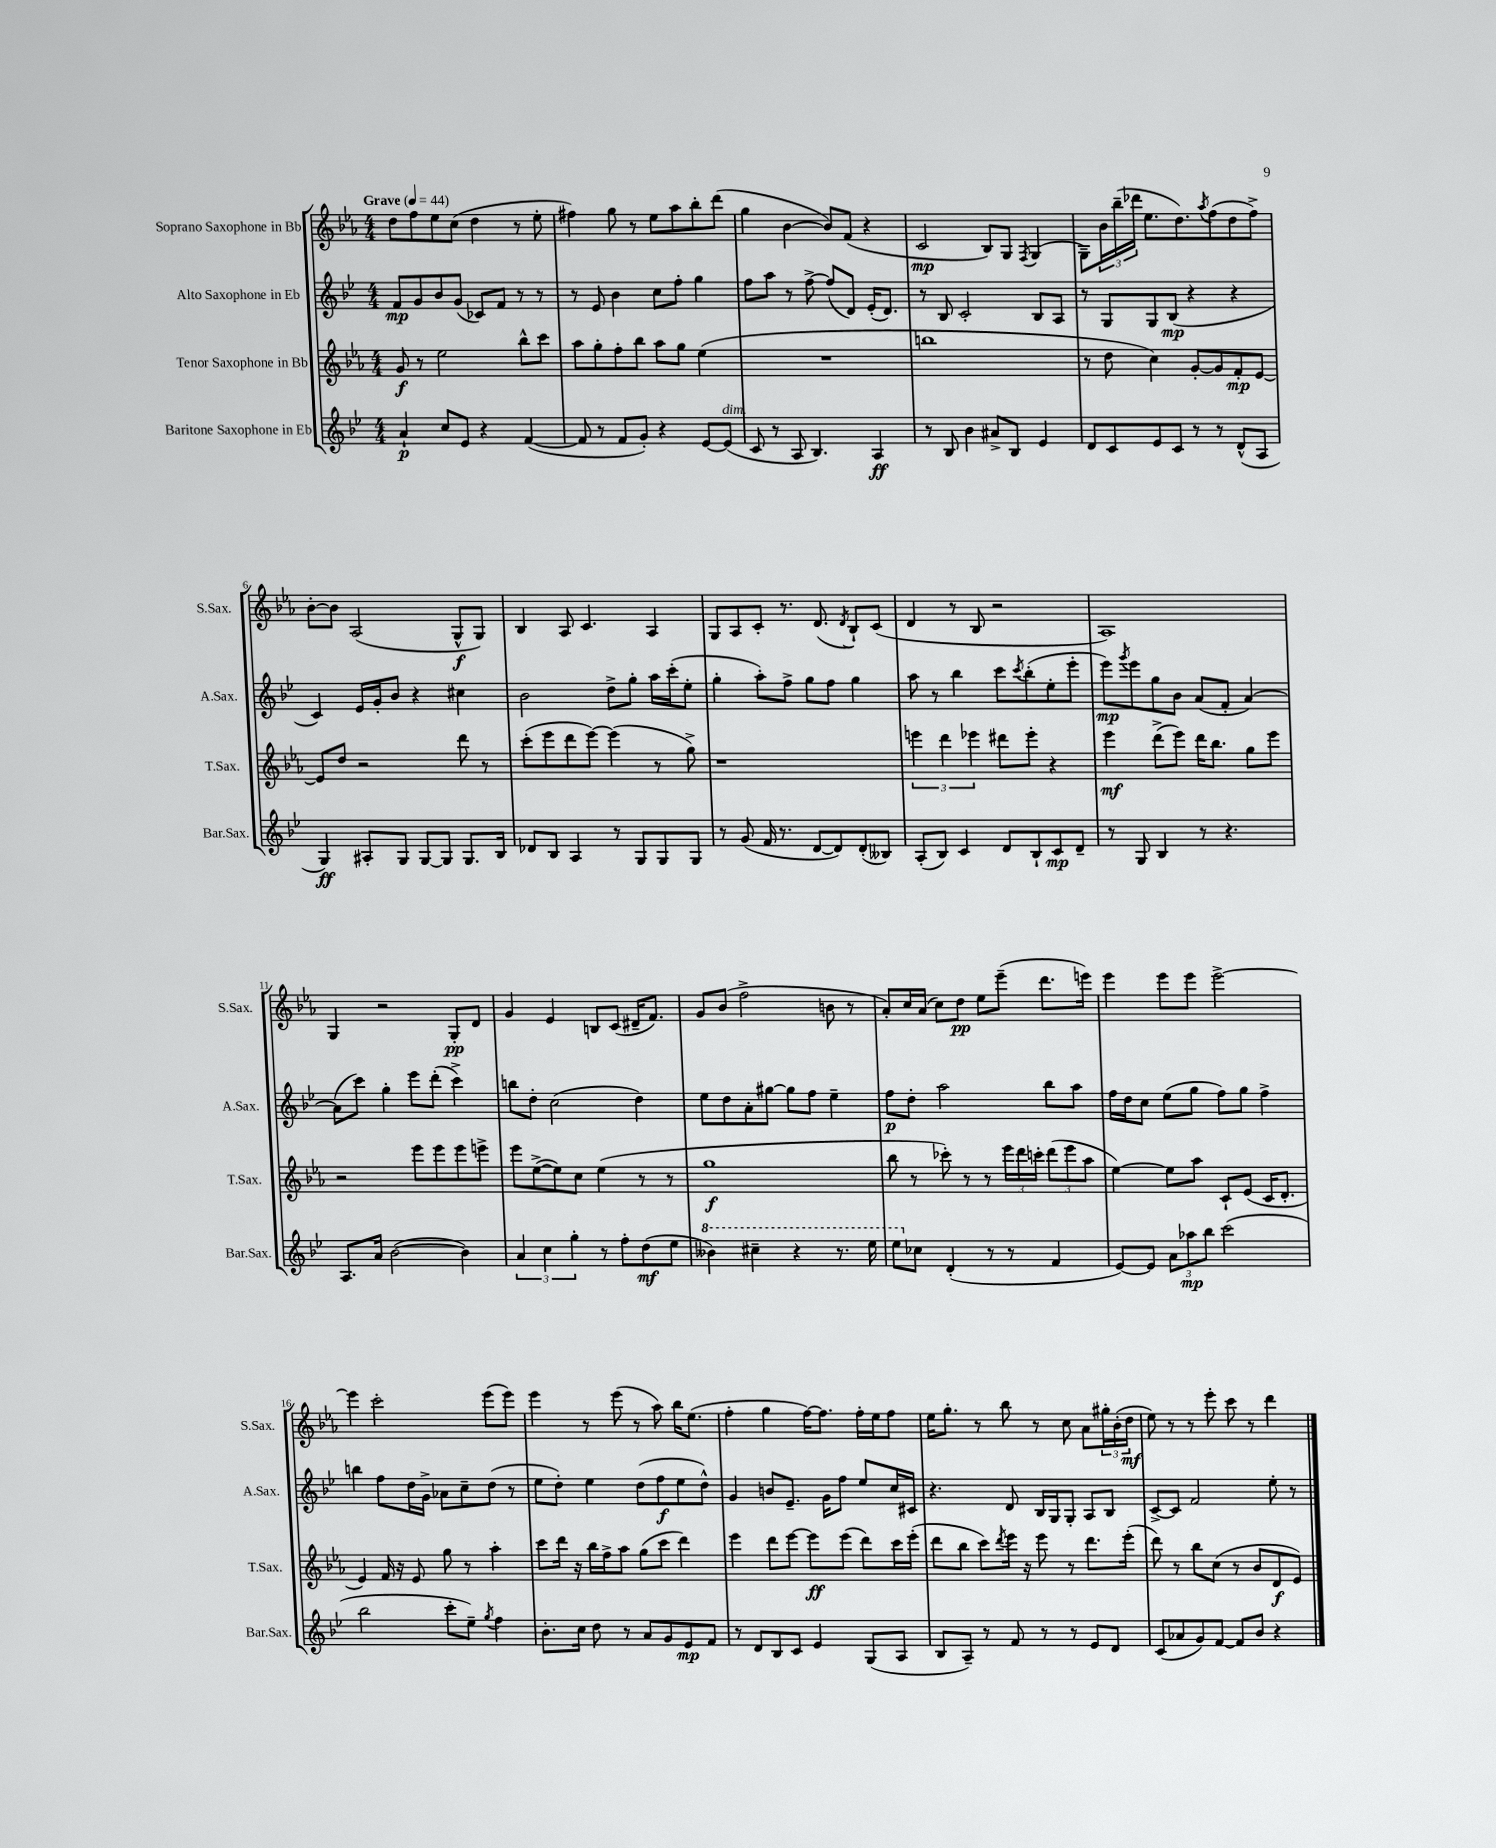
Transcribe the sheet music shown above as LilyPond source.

<<
\new StaffGroup <<
\new Staff = "s0" \with { instrumentName = "Soprano Saxophone in Bb" shortInstrumentName = "S.Sax." } {
    \clef treble \key ees \major \numericTimeSignature \time 4/4 \tempo "Grave" 4 = 44
    d''8 f''8 ees''8 c''8( d''4 r8 ees''8-. |
    fis''4) g''8 r8 ees''8 aes''8 bes''8-. d'''8( |
    g''4 bes'4~ bes'8) f'8( r4 |
    c'2\mp bes8) g8 \acciaccatura { f8 } g4( |
    g8--) \tuplet 3/2 { bes'16 bes''16--( des'''16 } ees''8. d''8.) \acciaccatura { aes''8 } f''8( d''8 f''8->) |
    bes'8~-. bes'8 aes2( g8-^\f g8) |
    bes4 aes8 c'4. aes4 |
    g8 aes8 c'8-. r8. d'8.( \acciaccatura { d'8 } bes8-!) c'8( |
    d'4 r8 bes8 r2 |
    aes1) |
    g4 r2 g8-.\pp d'8 |
    g'4 ees'4 b8 c'8( dis'16-- f'8.) |
    g'8 bes'8( f''2-> b'8 r8 |
    aes'8-.) c''16 aes'16( c''8) d''8\pp ees''8 ees'''8--( d'''8. e'''16) |
    ees'''4 ees'''8 ees'''8 ees'''2~-> |
    ees'''4 c'''2-. ees'''8( ees'''8) |
    ees'''4 r8 ees'''8( r8 aes''8) bes''16 ees''8.( |
    f''4-. g''4 f''16~) f''8. f''16-. ees''16 f''8 |
    ees''16 g''8.-. r8 bes''8 r8 c''8 aes'8 \tuplet 3/2 { gis''16-. bes'16-.( d''16\mf } |
    ees''8) r8 r8 ees'''8-. c'''8 r8 d'''4 \bar "|." |
}
\new Staff = "s1" \with { instrumentName = "Alto Saxophone in Eb" shortInstrumentName = "A.Sax." } {
    \clef treble \key bes \major \numericTimeSignature \time 4/4
    f'8\mp g'8 bes'8 g'8( ces'8) f'8 r8 r8 |
    r8 ees'8 bes'4 c''8 f''8-. g''4 |
    f''8 a''8 r8 f''8~-> f''8( d'8) ees'16-.( d'8.) |
    r8 bes8 c'2-. bes8 a8 |
    r8 g8 g8 bes8\mp( r4 r4 |
    c'4) ees'16 g'16-. bes'8 r4 cis''4 |
    bes'2 d''8-> g''8-. a''16 c'''16-.( ees''8-. |
    g''4-. a''8-.) f''8-> g''8 f''8 g''4 |
    a''8 r8 bes''4 c'''8 \acciaccatura { c'''8 } bes''8-.( ees''8-. ees'''8-. |
    ees'''8\mp) \acciaccatura { g'''8 } ees'''8 g''8 bes'8 a'8( f'8-. a'4~) |
    a'8( c'''8) g''4-. ees'''8 d'''8-.( c'''4->) |
    b''8 d''8-. c''2( d''4) |
    ees''8 d''8 a'8-. gis''8~ gis''8 f''8 ees''4-- |
    f''8\p d''8-. a''2 bes''8 a''8 |
    f''16 d''16 c''8 ees''8( g''8 f''8) g''8 f''4-> |
    b''4 f''8 d''16 g'16-> aes'8 c''8-- d''8( r8 |
    ees''8 d''8-.) ees''4 d''8( f''8\f ees''8 d''8-^) |
    g'4 b'8 ees'8.-- g'16 f''8 ees''8 c''16 cis'16 |
    r4. d'8 bes16 g16 g8-. a8 bes8 |
    c'8~-> c'8 f'2 ees''8-. r8 \bar "|." |
}
\new Staff = "s2" \with { instrumentName = "Tenor Saxophone in Bb" shortInstrumentName = "T.Sax." } {
    \clef treble \key ees \major \numericTimeSignature \time 4/4
    g'8\f r8 ees''2 bes''8-^ c'''8 |
    aes''8 g''8-. f''8-. bes''8 aes''8 g''8 ees''4( |
    R1 |
    b''1 |
    r8 d''8 c''4) g'8~-. g'8 f'8-.\mp ees'8~ |
    ees'8 d''8 r2 d'''8 r8 |
    c'''8-.( ees'''8 d'''8 ees'''8~) ees'''4( r8 g''8->) |
    r1 |
    \tuplet 3/2 { e'''4 d'''4 ees'''4 } dis'''8 ees'''8-. r4 |
    ees'''4\mf d'''8->( ees'''8) d'''16 bes''8. g''8 ees'''8 |
    r2 ees'''8 ees'''8 ees'''8 e'''8-> |
    ees'''8 ees''8~->( ees''8) c''8 ees''4( r8 r8 |
    g''1\f |
    bes''8 r8 ces'''8-.) r8 r8 \tuplet 3/2 { ees'''16 d'''16 c'''16-. } \tuplet 3/2 { d'''8( ees'''8 aes''8 } |
    ees''4~) ees''8 aes''8 c'8-! ees'8( c'16 d'8.-. |
    ees'4) f'16 r16 ees'8 g''8 r8 aes''4-. |
    c'''8 d'''16 r16 bes''16 f''16-> aes''8 g''8( c'''8 d'''4) |
    ees'''4 d'''8 ees'''8~ ees'''8\ff ees'''8( d'''8) c'''16 ees'''16-.( |
    d'''8 bes''8 c'''8) \acciaccatura { d'''8 } ees'''16 r16 ees'''8 r8 d'''8. ees'''16-.( |
    d'''8) r8 bes''8 c''8( r8 bes'8 d'8\f ees'8) \bar "|." |
}
\new Staff = "s3" \with { instrumentName = "Baritone Saxophone in Eb" shortInstrumentName = "Bar.Sax." } {
    \clef treble \key bes \major \numericTimeSignature \time 4/4
    a'4-!\p c''8 ees'8 r4 f'4~( |
    f'8 r8 f'8 g'8-.) r4 ees'8~ ees'8^\markup { \italic "dim." }( |
    c'8 r8 a8 bes4.) a4\ff |
    r8 bes8 bes'4 ais'8-> bes8 ees'4 |
    d'8 c'8 ees'8 c'8 r8 r8 d'8-^( a8 |
    g4\ff) ais8-. g8 g8~ g8 g8. bes16 |
    des'8 bes8 a4 r8 g8 g8 g8 |
    r8 g'8( f'16 r8. d'8~ d'8) d'8-.( beses8) |
    a8-.( bes8) c'4 d'8 bes8-! c'8\mp d'8-- |
    r8 g8 bes4 r8 r4. |
    a8. a'16 bes'2~( bes'4) |
    \tuplet 3/2 { a'4 c''4 g''4-. } r8 f''8-. d''8\mf( ees''8 |
    \ottava #1 beses''4) cis'''4-- r4 r8. ees'''16 |
    ees'''8 \ottava #0 ces''8 d'4-.( r8 r8 f'4 |
    ees'8~) ees'8 \tuplet 3/2 { a'8 aes''8\mp bes''8 } c'''2( |
    bes''2 c'''8-. ees''8--) \acciaccatura { g''8 } f''4 |
    bes'8.-. c''16 d''8 r8 a'8 g'8 ees'8\mp f'8 |
    r8 d'8 bes8 c'8 ees'4 g8( a8 |
    bes8 a8--) r8 f'8 r8 r8 ees'8 d'8 |
    c'8( aes'8 g'8) f'8~ f'8 bes'8 r4 \bar "|." |
}
>>
>>
